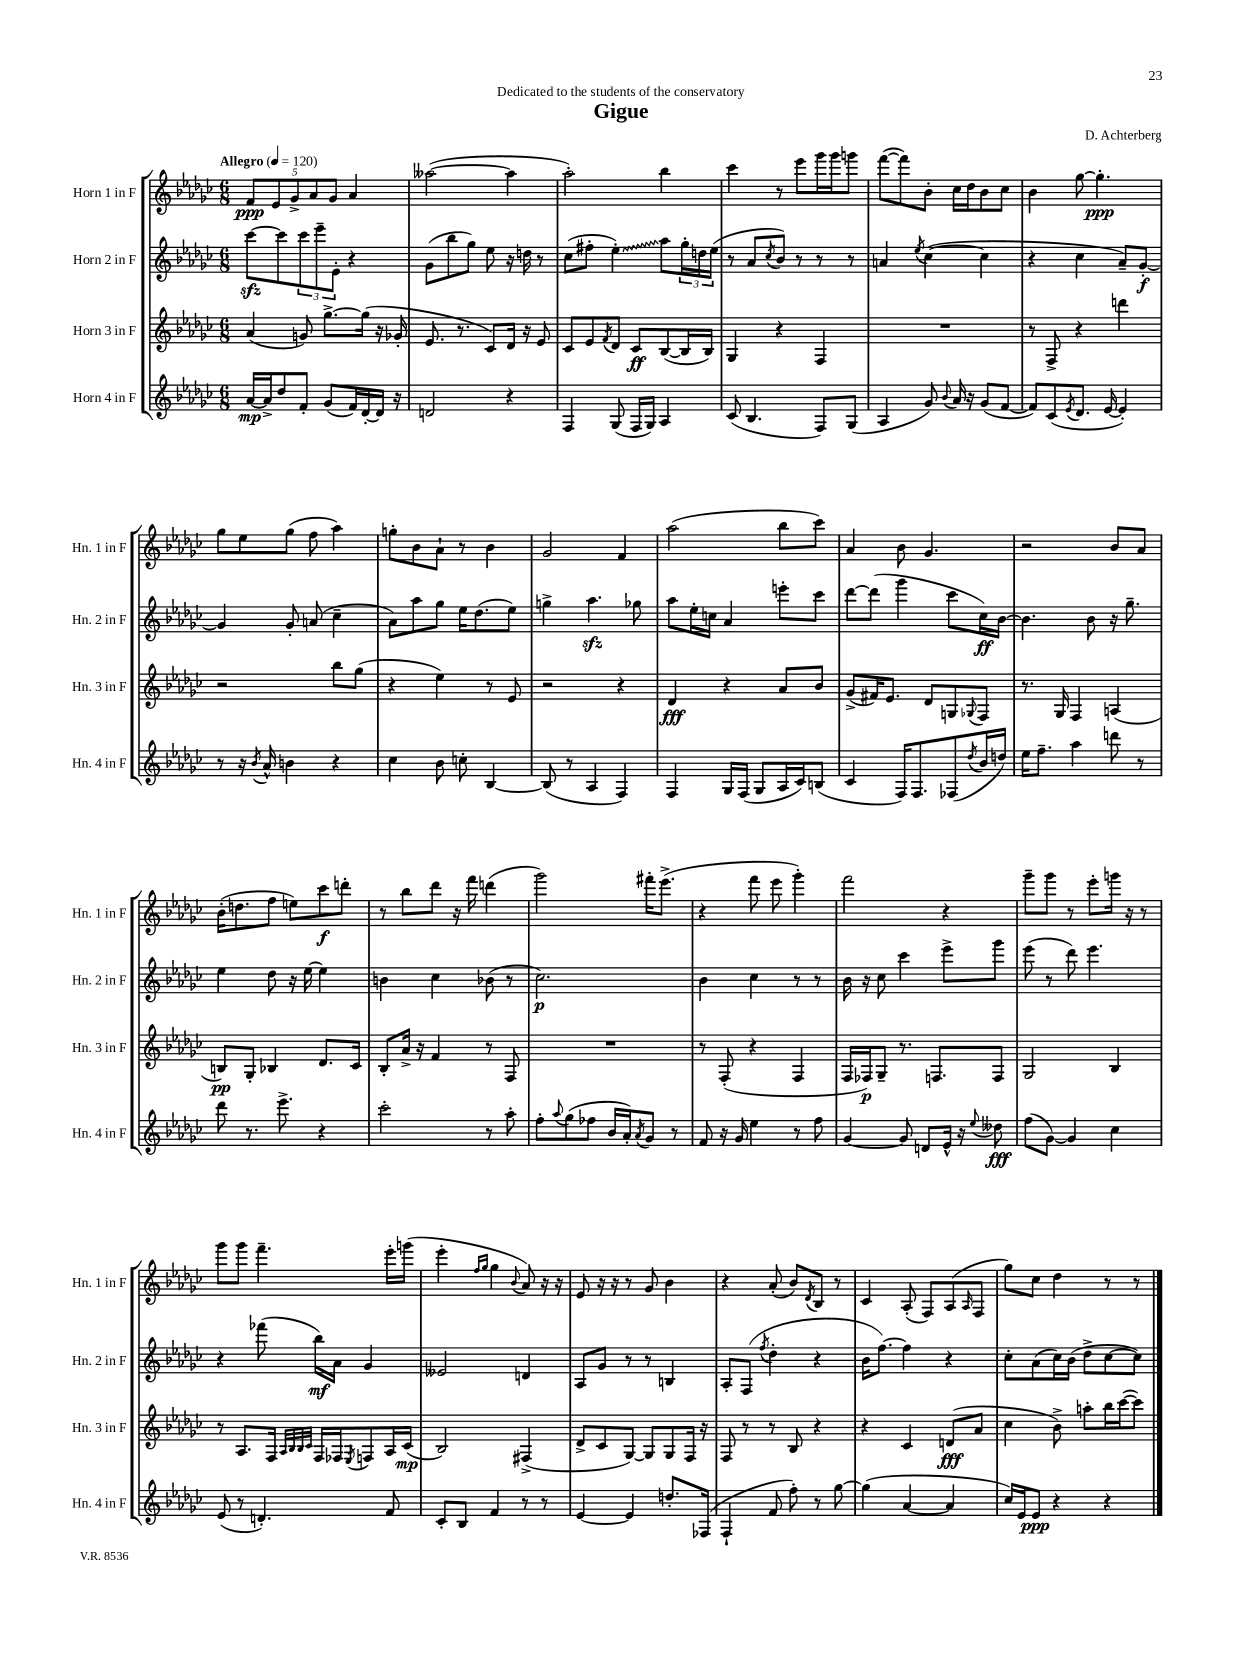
\header { title = "Gigue" composer = "D. Achterberg" dedication = "Dedicated to the students of the conservatory" }
<<
\new StaffGroup <<
\new Staff = "s0" \with { instrumentName = "Horn 1 in F" shortInstrumentName = "Hn. 1 in F" } {
    \clef treble \key ges \major \numericTimeSignature \time 6/8 \tempo "Allegro" 4 = 120
    \tuplet 5/4 { f'8\ppp ees'8 ges'8-> aes'8 ges'8 } aes'4 |
    aeses''2~( aeses''4 |
    aes''2-.) bes''4 |
    ces'''4 r8 ees'''8 ges'''16 ges'''16 g'''8 |
    f'''8~( f'''8) bes'8-. ces''16 des''16 bes'8 ces''8 |
    bes'4 ges''8~ ges''4.-.\ppp |
    ges''8 ees''8 ges''8( f''8 aes''4) |
    g''8-. bes'8 aes'8-! r8 bes'4 |
    ges'2 f'4 |
    aes''2( bes''8 ces'''8) |
    aes'4 bes'8 ges'4. |
    r2 bes'8 aes'8 |
    bes'16-.( d''8. f''8 e''8) ces'''8\f d'''8-. |
    r8 bes''8 des'''8 r16 f'''16 d'''4( |
    ges'''2) fis'''16-. ees'''8.->( |
    r4 f'''8 ees'''8 ges'''4-.) |
    f'''2 r4 |
    ges'''8-- ges'''8 r8 ees'''8-. g'''16 r16 r8 |
    ges'''8 ges'''8 f'''4.-- ees'''16-. g'''16( |
    ees'''4-. \grace { f''16 ges''16 } ges''4 \appoggiatura { bes'8 } aes'8) r16 r16 |
    ees'8 r16 r16 r8 ges'8 bes'4 |
    r4 aes'8-.( bes'8) \acciaccatura { des'8 } bes8 r8 |
    ces'4 aes8-.( f8) aes8( \grace { aes16 } f8 |
    ges''8) ces''8 des''4 r8 r8 \bar "|." |
}
\new Staff = "s1" \with { instrumentName = "Horn 2 in F" shortInstrumentName = "Hn. 2 in F" } {
    \clef treble \key ges \major \numericTimeSignature \time 6/8
    ces'''8~\sfz ces'''8 \tuplet 3/2 { ces'''8 ees'''8-- ees'8-. } r4 |
    ges'8( bes''8 ges''8) ees''8 r16 d''16 r8 |
    ces''8( fis''8-. \once \override Glissando.style = #'zigzag ees''4-.\glissando) aes''8 \tuplet 3/2 { ges''16-. d''16 ees''16( } |
    r8 aes'8 \acciaccatura { ces''8 } bes'8) r8 r8 r8 |
    a'4 \acciaccatura { ees''8 } ces''4~( ces''4 |
    r4 ces''4 aes'8--) ges'8~-.\f |
    ges'4 ges'8-. a'8( ces''4-- |
    aes'8) aes''8 ges''8 ees''16 des''8.( ees''8) |
    g''4-> aes''4.\sfz ges''8 |
    aes''8 ees''16-. c''16 aes'4 e'''8-. ces'''8 |
    des'''8~ des'''8( ges'''4 ces'''8 ces''16\ff) bes'16~ |
    bes'4. bes'8 r16 ges''8.-- |
    ees''4 des''8 r16 ees''16~ ees''4 |
    b'4 ces''4 bes'8( r8 |
    ces''2.\p) |
    bes'4 ces''4 r8 r8 |
    bes'16 r16 ces''8 ces'''4 ees'''8-> ges'''8 |
    ees'''8( r8 des'''8) ees'''4. |
    r4 fes'''8( bes''16\mf) aes'16 ges'4 |
    eeses'2 d'4 |
    aes8 ges'8 r8 r8 b4 |
    aes8-. f8( \acciaccatura { f''8 } des''4-. r4 |
    bes'16 f''8.~) f''4 r4 |
    ces''8-. aes'8( ces''16) bes'16( des''8-> ces''8~ ces''8) \bar "|." |
}
\new Staff = "s2" \with { instrumentName = "Horn 3 in F" shortInstrumentName = "Hn. 3 in F" } {
    \clef treble \key ges \major \numericTimeSignature \time 6/8
    aes'4( g'8) ges''8.~-> ges''16( r16 ges'16-. |
    ees'8. r8. ces'8) des'16 r16 ees'8 |
    ces'8 ees'8 \acciaccatura { f'8 } des'8 ces'8\ff bes8~( bes16 bes16) |
    ges4 r4 f4 |
    R2. |
    r8 f8-> r4 d'''4 |
    r2 bes''8 ges''8( |
    r4 ees''4) r8 ees'8 |
    r2 r4 |
    des'4\fff r4 aes'8 bes'8 |
    ges'8->( fis'16) ees'8. des'8 g8 \appoggiatura { ges8 } f8 |
    r8. ges16 f4 a4( |
    b8\pp) ges8-. bes4 des'8. ces'16 |
    bes8-. aes'16-> r16 f'4 r8 f8 |
    R2. |
    r8 f8-.( r4 f4 |
    f16 fes16\p) ges8-- r8. f8. f8 |
    ges2 bes4 |
    r8 aes8. f16 \grace { aes32 bes32 bes32 ces'32 } f16 fes16 \acciaccatura { ees8 } f8 aes16 ces'16\mp( |
    bes2) fis4->( |
    des'8-> ces'8 ges8~) ges8 ges8 f16 r16 |
    f8 r8 r8 bes8 r4 |
    r4 ces'4 d'8\fff( aes'8 |
    ces''4 bes'8->) a''8-. bes''16 ces'''16~( ces'''8) \bar "|." |
}
\new Staff = "s3" \with { instrumentName = "Horn 4 in F" shortInstrumentName = "Hn. 4 in F" } {
    \clef treble \key ges \major \numericTimeSignature \time 6/8
    aes'16~\mp aes'16-> des''8 f'8-. ges'8( f'16) des'16~-. des'16 r16 |
    d'2 r4 |
    f4 ges8( f16 ges16) aes4 |
    ces'8( bes4. f8) ges8( |
    aes4 ges'8) \appoggiatura { bes'8 } aes'16 r16 ges'8( f'8~ |
    f'8) ces'8( \acciaccatura { ees'8 } des'8. ees'16~ ees'4-.) |
    r8 r16 \acciaccatura { bes'8 } aes'16-^ b'4 r4 |
    ces''4 bes'8 c''8-. bes4~ |
    bes8( r8 aes4 f4) |
    f4 ges16 f16( ges8 aes16 ces'16) b8( |
    ces'4 f16) f8. fes8( \acciaccatura { des''8 } bes'16 d''16) |
    ees''16 f''8.-- aes''4 d'''8 r8 |
    des'''8 r8. ees'''8.-> r4 |
    ces'''2-. r8 aes''8-. |
    f''8-. \appoggiatura { aes''8 } ges''8( fes''8 bes'16 aes'16-.) \acciaccatura { aes'8 } ges'8 r8 |
    f'8 r16 ges'16 ees''4 r8 f''8 |
    ges'4~ ges'8 d'8 ees'16-^ r16 \appoggiatura { ees''8 } deses''8\fff |
    f''8( ges'8~) ges'4 ces''4 |
    ees'8( r8 d'4.-.) f'8 |
    ces'8-. bes8 f'4 r8 r8 |
    ees'4~ ees'4 d''8.-. fes16( |
    f4-! f'8 f''8-.) r8 ges''8~ |
    ges''4( aes'4~ aes'4 |
    ces''16) ees'16 ees'8\ppp r4 r4 \bar "|." |
}
>>
>>
\layout { \context { \Score \remove "Bar_number_engraver" } }
